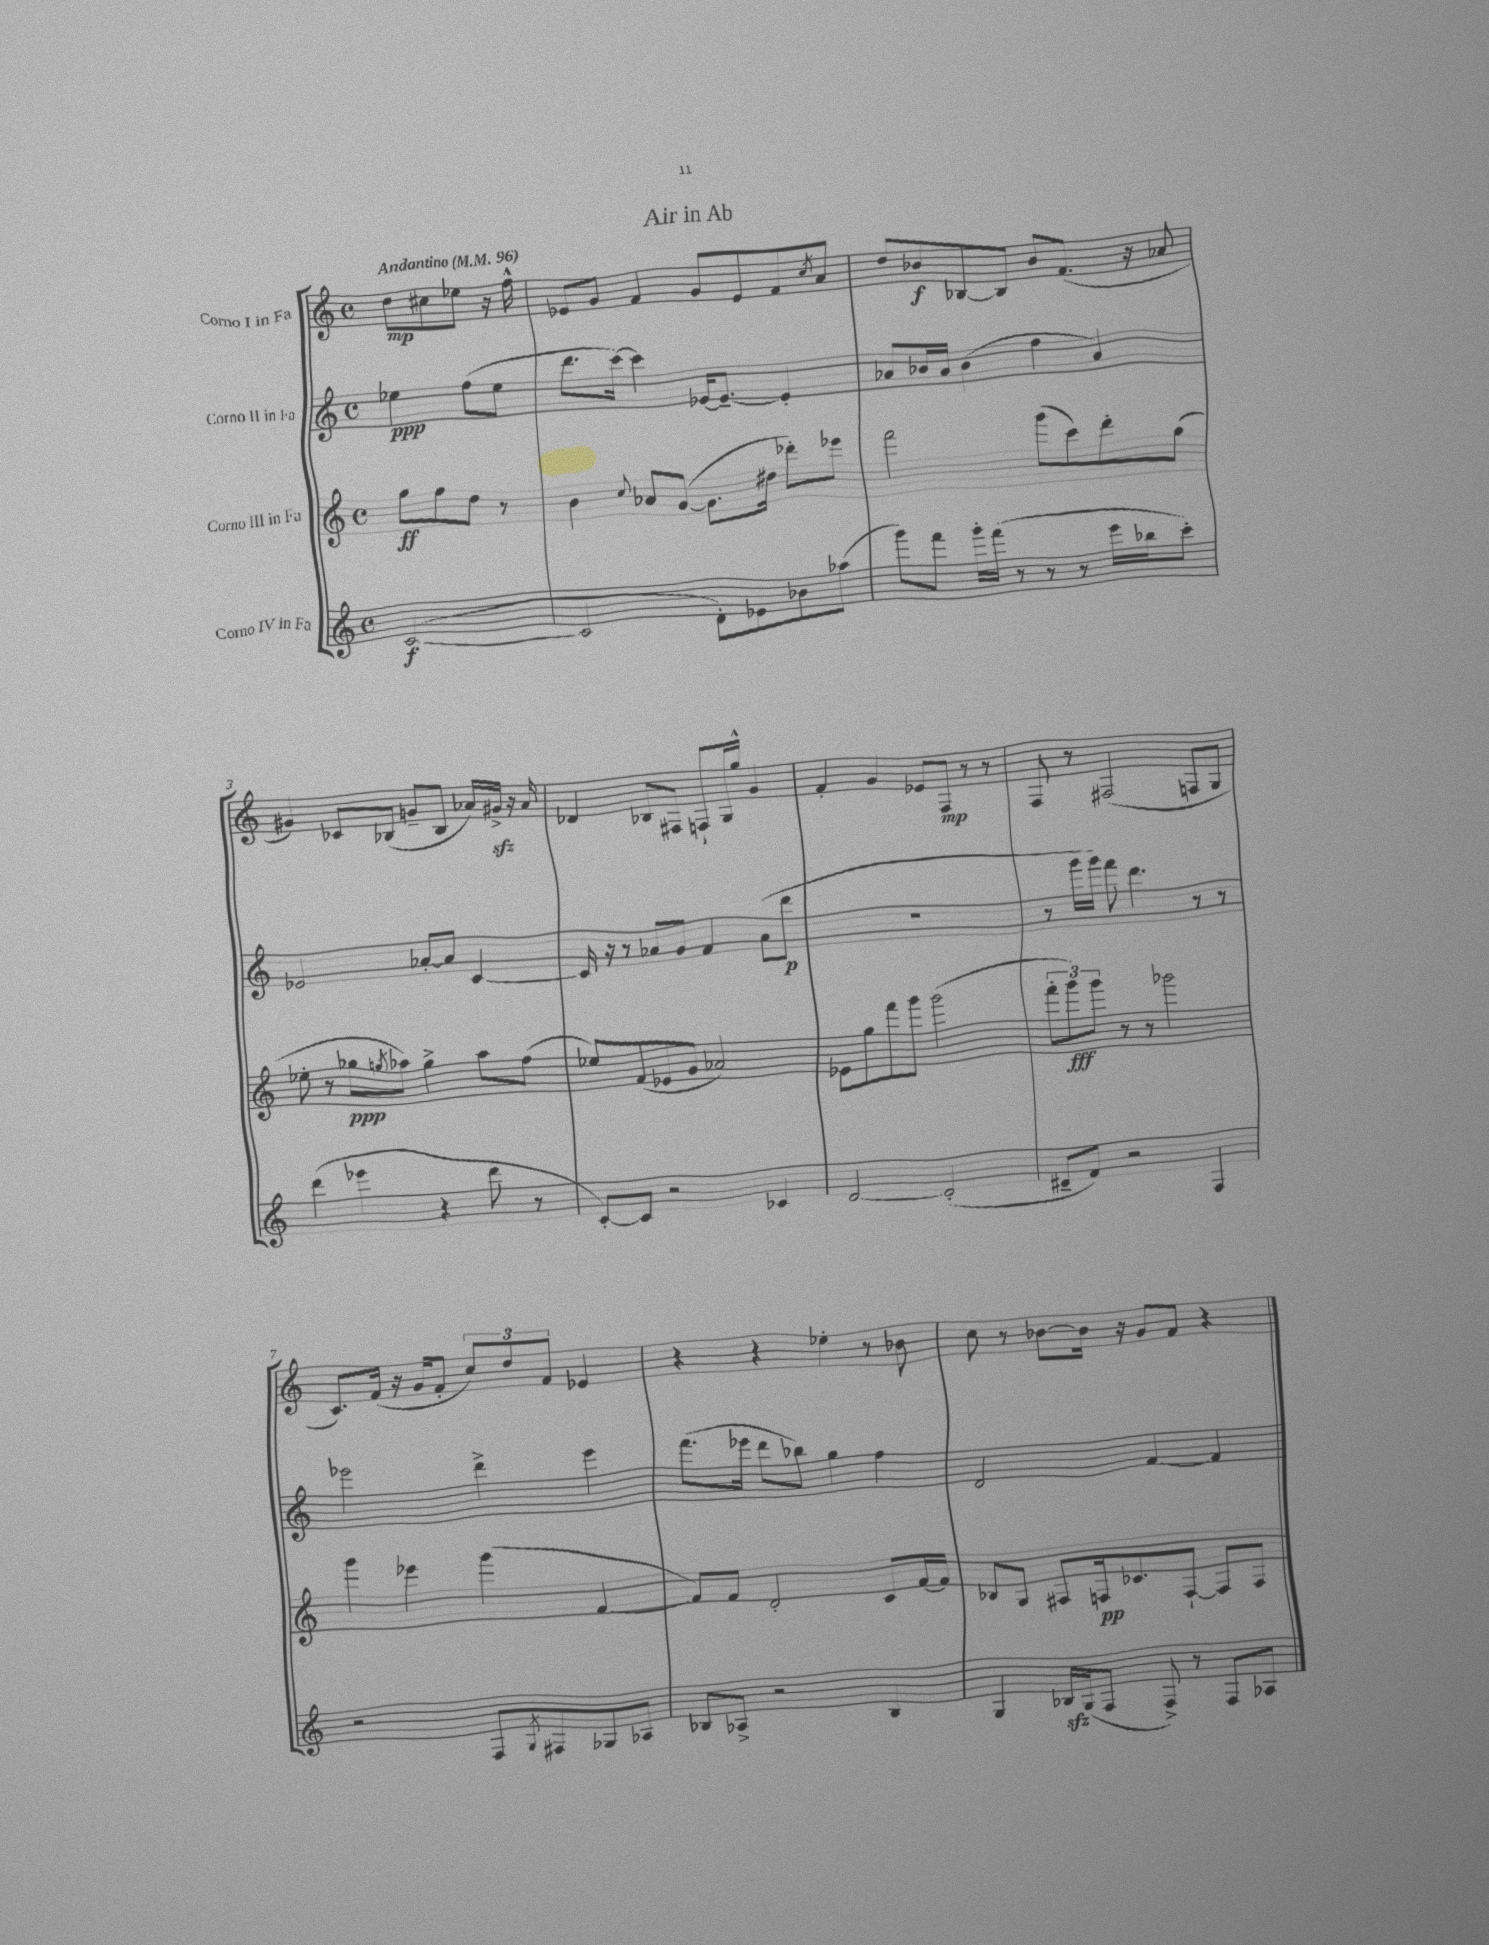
\header { title = "Air in Ab" }
<<
\new StaffGroup <<
\new Staff = "s0" \with { instrumentName = "Corno I in Fa" } {
    \clef treble \key c \major \defaultTimeSignature \time 4/4 \partial 2 \tempo "Andantino" 4 = 96
    d''8\mp cis''8 ees''8 r16 f''16-^ |
    ees'8 g'8 f'4 g'8 ees'8 f'8 \acciaccatura { c''8 } a'8 |
    d''8 bes'8\f bes8~ bes8 bes'8 f'8.( r16 aes'8 |
    gis'4) ces'8 bes8( g'8-- bes8 aes'16) gis'16->\sfz r16 aes'16 |
    des'4 bes8 fis8 f8-! g16 g''16-^ g'4 |
    f'4-. g'4 ees'8 f8\mp r8 r8 |
    f8 r8 fis2( f8 g8 |
    c'8.) f'16( r16 g'16 f'8-. \tuplet 3/2 { c''8) d''8 f'8 } ees'4 |
    r4 r4 ees''4-. r8 bes'8 |
    c''8 r8 bes'8~ bes'16 r16 g'8 f'8 r4 \bar "|." |
}
\new Staff = "s1" \with { instrumentName = "Corno II in Fa" } {
    \clef treble \key c \major \defaultTimeSignature \time 4/4 \partial 2
    ees''4\ppp f''8( ees''8 |
    d'''8. c'''16~) c'''4 ees'16~ ees'8.~-- ees'4-. |
    aes'8 bes'16 aes'16 bes'4( f''4 aes'4) |
    ees'2 aes'8~-. aes'8 c'4~ |
    c'16 r16 r8 aes'8 g'8 f'4 aes'8( d'''8\p |
    R1 |
    r8 g'''16 g'''16) f'''8 d'''4. r8 r8 |
    ees'''2 d'''4-> ees'''4 |
    f'''8.( ees'''16 d'''8 bes''8) g''4 f''4 |
    d'2 f'4~ f'4 \bar "|." |
}
\new Staff = "s2" \with { instrumentName = "Corno III in Fa" } {
    \clef treble \key c \major \defaultTimeSignature \time 4/4 \partial 2
    g''8\ff f''8 d''8 r8 |
    b'4 \appoggiatura { c''8 } aes'8 g'8~( g'8. dis''16 des'''8-.) ees'''8 |
    f'''2 g'''8( c'''8) d'''8-. g''8( |
    ees''8-. r8 ges''8\ppp \acciaccatura { g''8 } aes''8) g''4-> aes''8 f''8( |
    ees''8) f'8( ees'8 g'8 aes'2) |
    ees'8 g''8 f'''8 g'''8 g'''2( |
    \tuplet 3/2 { f'''8-. g'''8\fff) g'''8 } r8 r8 ges'''2 |
    g'''4 ees'''4 g'''4( f'4~ |
    f'8) f'8 d'2-. c'8 f'16~ f'16 |
    bes8 g8 fis8 f16\pp ces'8. f8~-! f8 f8 \bar "|." |
}
\new Staff = "s3" \with { instrumentName = "Corno IV in Fa" } {
    \clef treble \key c \major \defaultTimeSignature \time 4/4 \partial 2
    c'2~\f( |
    c'2 d'8-.) ees'8 bes'8 aes''8( |
    g'''8) f'''8 g'''16-. f'''16( r8 r8 r8 e'''16 bes''16 c'''8-.) |
    d'''4( ees'''4 r4 d'''8 r8 |
    c'8~-.) c'8 r2 ces'4 |
    d'2~ d'2-.( |
    dis'8-- f'8) r2 f4 |
    r2 f8 \acciaccatura { g8 } fis8 ges8 aes8 |
    bes8 aes8-> r2 bes4 |
    g4 bes16\sfz g16( f8 f8->) r8 f8 aes8 \bar "|." |
}
>>
>>
